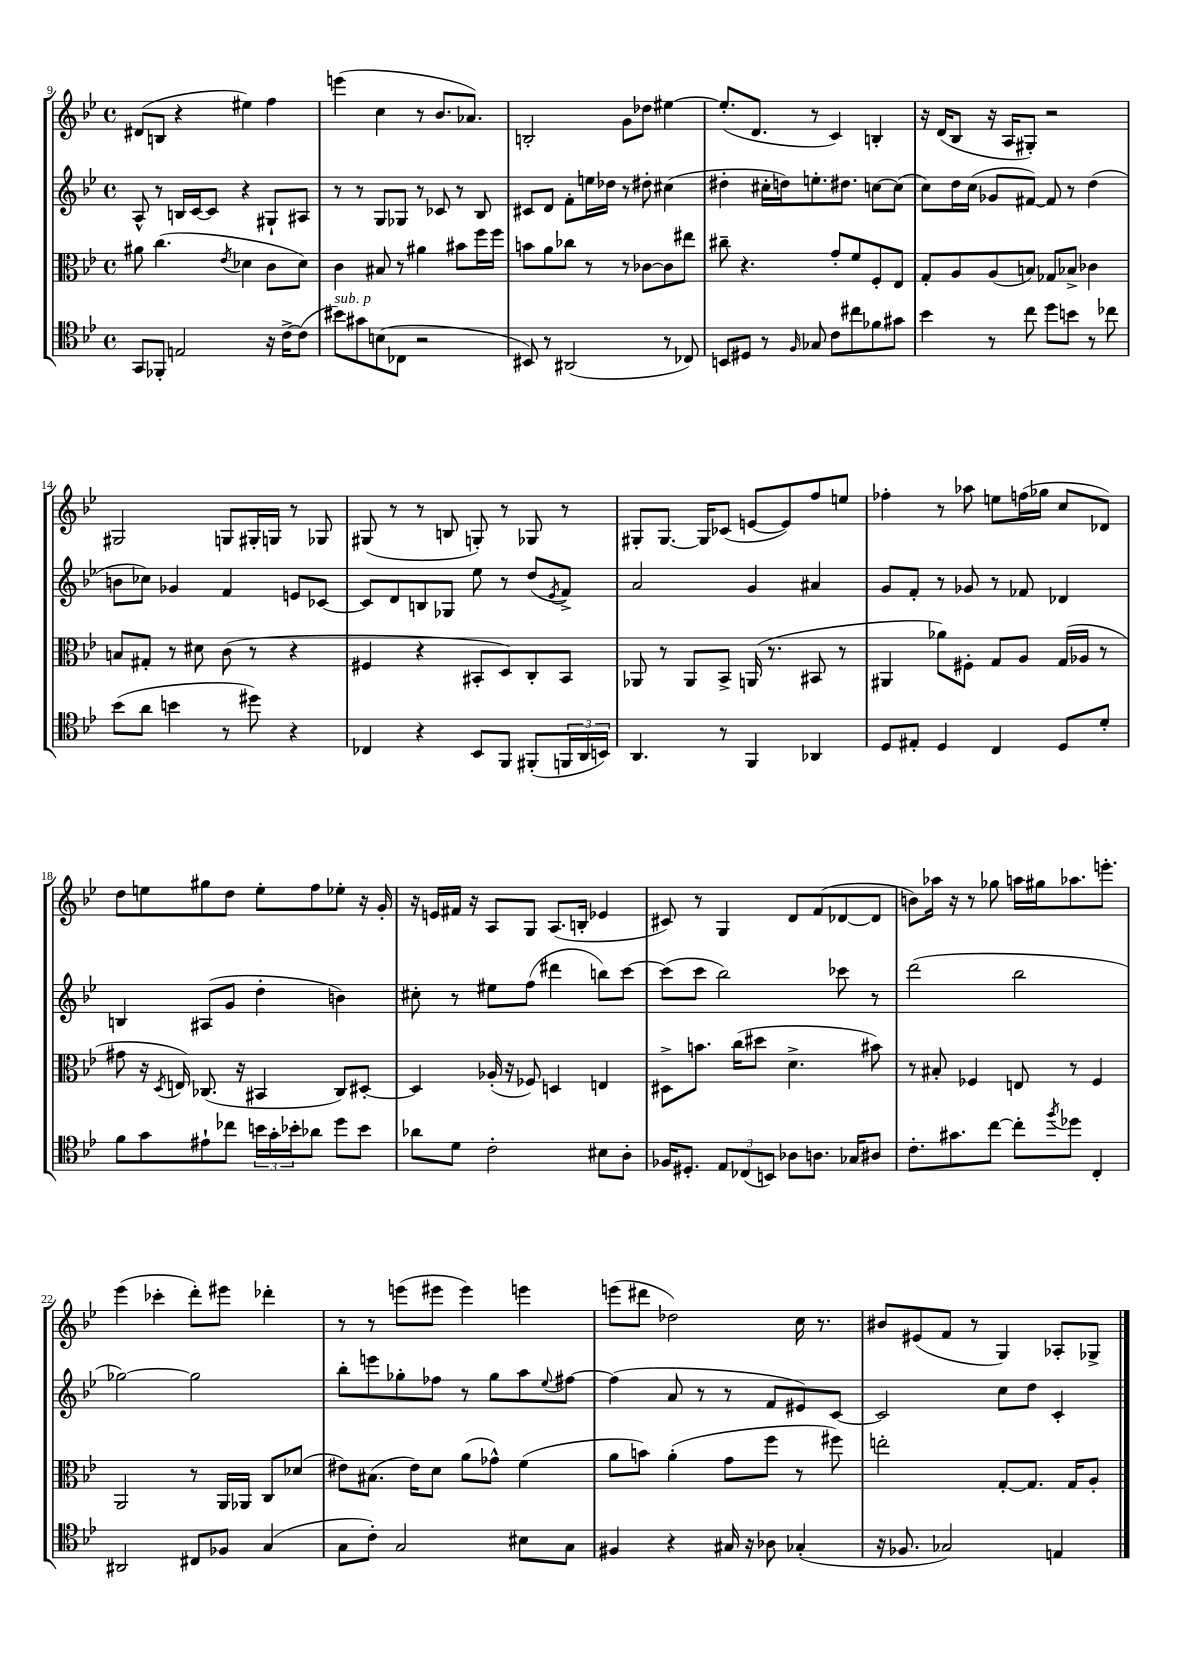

**kern	**kern	**kern	**kern
*part4	*part3	*part2	*part1
*staff4	*staff3	*staff2	*staff1
*clefC4	*clefC3	*clefG2	*clefG2
*k[b-e-]	*k[b-e-]	*k[b-e-]	*k[b-e-]
*M4/4	*M4/4	*M4/4	*M4/4
*met(c)	*met(c)	*met(c)	*met(c)
=9	=9	=9	=9
8GG/L	8a#X\	8A^^/	(8d#X/L
8FF-X'/J	(4.cc\	8r	8Bn/J
2En/	.	16Bn/LL	4r
.	.	[16c/J	.
.	.	8c/J]	.
.	8qe-/	.	.
.	4d-X\	4r	4ee#X\)
16r	8c\L	8G#X`/L	4ff\
[16c^\KL	.	.	.
(8c\J]	8d-\J)	8A#X/J	.
=10	=10	=10	=10
!LO:TX:a:i:t=sub. p	!	!	!
8b#X\L)	4c\	8r	(4eeen\
8g#X\	.	8r	.
(8Bn\	8B#X/	8G/L	4cc\
8C-X\J	8r	8G-X/J	.
2r	4a#X\	8r	8r
.	.	8c-X/	8.b-/L
.	8b#X\L	8r	.
.	.	.	8.a-X/J)
.	16ff\L	8B-/	.
.	16ff\JJ	.	.
=11	=11	=11	=11
8BB#X/)	8bn\L	8c#X/L	2Bn'/
8r	8a\	8d/J	.
(2AA#X/	8cc-X\J	8f'\L	.
.	8r	16een\L	.
.	.	16dd-X\JJ	.
.	8r	8r	8g\L
.	[8c-X\L	8dd#X'\	8dd-X\J
8r	8c-\]	(4cc#X\	[4ee#X\
8C-X/)	8ee#X\J	.	.
=12	=12	=12	=12
8BBn/L	8cc#X~\	4dd#X'\	(8.ee#'/L]
8D#X/J	4.r	.	.
.	.	.	8.d/J
8r	.	16cc#X'\LL	.
.	.	16ddn\J)	.
16qqF/	.	.	.
8G-X/	.	8.een'\	8r
8c\L	8g'/L	.	4c/)
.	.	8.dd#X\J	.
8cc#X\	8f/	.	.
8f-X\	8F'/	[8ccn\L	4Bn'/
8g#X\J	8E-/J	(8cc\J]	.
=13	=13	=13	=13
4b-\	8G'/L	8cc\L)	16r
.	.	.	(16d/KL
.	8A/	16dd\L	8B-/J
.	.	(16cc\JJ	.
8r	(8A/	8g-X/L	16r
.	.	.	16A/KL
8cc\	8Bn/J)	[8f#X/J)	8G#X'/J)
8dd\L	8G-X/L	8f#/]	2r
8bn\J	8B-X^/J	8r	.
8r	4c-X\	(4dd\	.
8cc-X\	.	.	.
!!LO:LB:g=z
=14	=14	=14	=14
(8b-\L	8Bn/L	8bn\L	2G#X/
8a\J	8G#X'/J	8cc-X\J)	.
4bn\	8r	4g-X/	.
.	8d#X\	.	.
8r	(8c\	4f/	8Gn/L
8dd#X\)	8r	.	16G#X'/L
.	.	.	16Gn/JJ
4r	4r	8en/L	8r
.	.	[8c-X/J	8G-X/
=15	=15	=15	=15
4C-X/	4F#X/	8c-/L]	(8G#X/
.	.	8d/	8r
4r	4r	8Bn/	8r
.	.	8G-X/J	8Bn/
8BB-/L	8BB#X'/L	8ee-\	8Gn'/)
8FF/J	8D/)	8r	8r
(8FF#X'/L	8C'/	(8dd/L	8G-X/
.	.	8qe-/	.
24FFn/L	8BB#/J	8f^/J)	8r
24AA/	.	.	.
24BBn/JJ)	.	.	.
=16	=16	=16	=16
4.AA/	8AA-X/	2a/	8G#X'/L
.	8r	.	[8.G#/J
.	8AA-/L	.	.
.	.	.	16G#/KL]
8r	8BB-^/J	.	(8c-X/J
4FF/	(16AAn/	4g/	[8en/L
.	8.r	.	.
.	.	.	8e/])
4AA-X/	8BB#X/	4a#X/	8ff/
.	8r	.	8een/J
=17	=17	=17	=17
8D/L	4AA#X/	8g/L	4ff-X'\
8E#X'/J	.	8f'/J	.
4D/	8a-X\L)	8r	8r
.	8F#X'\J	8g-X/	8aa-X\
4C/	8G/L	8r	8een\L
.	8A/J	8f-X/	(16ffn\L
.	.	.	16gg-X\JJ
8D/L	(16G/LL	4d-X/	8cc/L
.	16A-X/JJ	.	.
8d'/J	8r	.	8d-X/J)
!!LO:LB:g=z
=18	=18	=18	=18
8f\L	8g#X\	4Bn/	8dd\L
8g\	16r	.	8een\
.	8qD/	.	.
.	16En/)	.	.
8e#X`\	(8.C-X/	(8A#X/L	8gg#X\
8cc-X\J	.	8g/J	8dd\J
.	16r	.	.
24bn\LL	4BB#X/	4dd'\	8ee'\L
24g'\	.	.	.
24b-X'\J	.	.	.
8a-X\J	.	.	8ff\
8dd\L	8C-/L)	4bn\)	8ee-X'\J
8b-\J	[8D#X'/J	.	16r
.	.	.	16g'/
=19	=19	=19	=19
8a-X\L	4D#/]	8cc#X'\	16r
.	.	.	16en/LL
8d\J	.	8r	16f#X/JJ
.	.	.	16r
2c'\	(16A-X'/	8ee#X\L	8A/L
.	16r	.	.
.	8F-X/)	(8ff\J	8G/J
.	4Dn/	4ddd#X\	(8.A/L
.	.	.	16Bn'/Jk
8B#X\L	4En/	8bbn\L)	4e-X/
8A'\J	.	[8ccc\J	.
=20	=20	=20	=20
16F-X/KL	8D#X^\L	(8ccc\L]	8c#X/)
8.D#X'/J	.	.	.
.	8.bn\J	8ccc\J	8r
12E-/L	.	2bb-\)	4G/
.	(16cc\KL	.	.
(12C-X/	.	.	.
.	8dd#X\J	.	.
12BBn/J)	.	.	.
8A-X\L	4.d^\	.	8d/L
8.An\J	.	.	(8f/
.	.	8ccc-X\	[8d-X/
16G-X/KL	.	.	.
8A#X/J	8b#X\)	8r	8d-/J]
=21	=21	=21	=21
8.c'\L	8r	(2ddd\	8bn\L)
.	8B#X'/	.	16aa-X\Jk
8.g#X\	.	.	16r
.	4F-X/	.	8r
[8cc\J	.	.	8gg-X\
8cc'\L]	8En/	2bb-\	16aan\LL
.	.	.	16gg#X\J
8qff/	.	.	.
8dd-X\J	8r	.	8.aa-X\
4C'/	4F-/	.	.
.	.	.	8.eeen'\J
!!LO:LB:g=z
=22	=22	=22	=22
2AA#X/	2AA/	[2gg-X\)	(4eee-\
.	.	.	4ccc-X'\
8C#X/L	8r	2gg-\]	8ddd'\L)
8F-X/J	16AA/LL	.	8eee#X\J
.	16AA-X/JJ	.	.
(4G/	8C/L	.	4ddd-X'\
.	(8d-X/J	.	.
=23	=23	=23	=23
8G\L	8e#X\L)	8bb-'\L	8r
8c'\J)	(8.B#X\J	8eeen\	8r
2G/	.	8gg-X'\	(8eeen\L
.	16e#\KL)	.	.
.	8d\J	8ff-X\J	8eee#X\J
.	(8a\L	8r	4eee#\)
.	8g-X^^\J)	8gg-\L	.
8B#X\L	(4f\	8aa\	4eeen\
.	.	8qqee-/	.
8G\J	.	[8ff#X\J	.
=24	=24	=24	=24
4F#X/	8a\L	(4ff#\]	(8eeen\L
.	8bn\J)	.	8ddd#X\J
4r	(4a'\	8a/	2dd-X\)
.	.	8r	.
16G#X/	8g\L	8r	.
16r	.	.	.
8A-X\	8ff\J	8f/L	.
(4G-X'/	8r	8e#X/)	16cc\
.	.	.	8.r
.	8ff#X\)	[8c/J	.
=25	=25	=25	=25
16r	2een'\	2c/]	8b#X/L
8.F-X/	.	.	.
.	.	.	(8e#X/
2G-X/)	.	.	8f/J
.	.	.	8r
.	[8G'/L	8cc\L	4G/)
.	8.G/J]	8dd\J	.
4En/	.	4c'/	8A-X'/L
.	16G/KL	.	.
.	8A'/J	.	8G-X^/J
==	==	==	==
*-	*-	*-	*-
